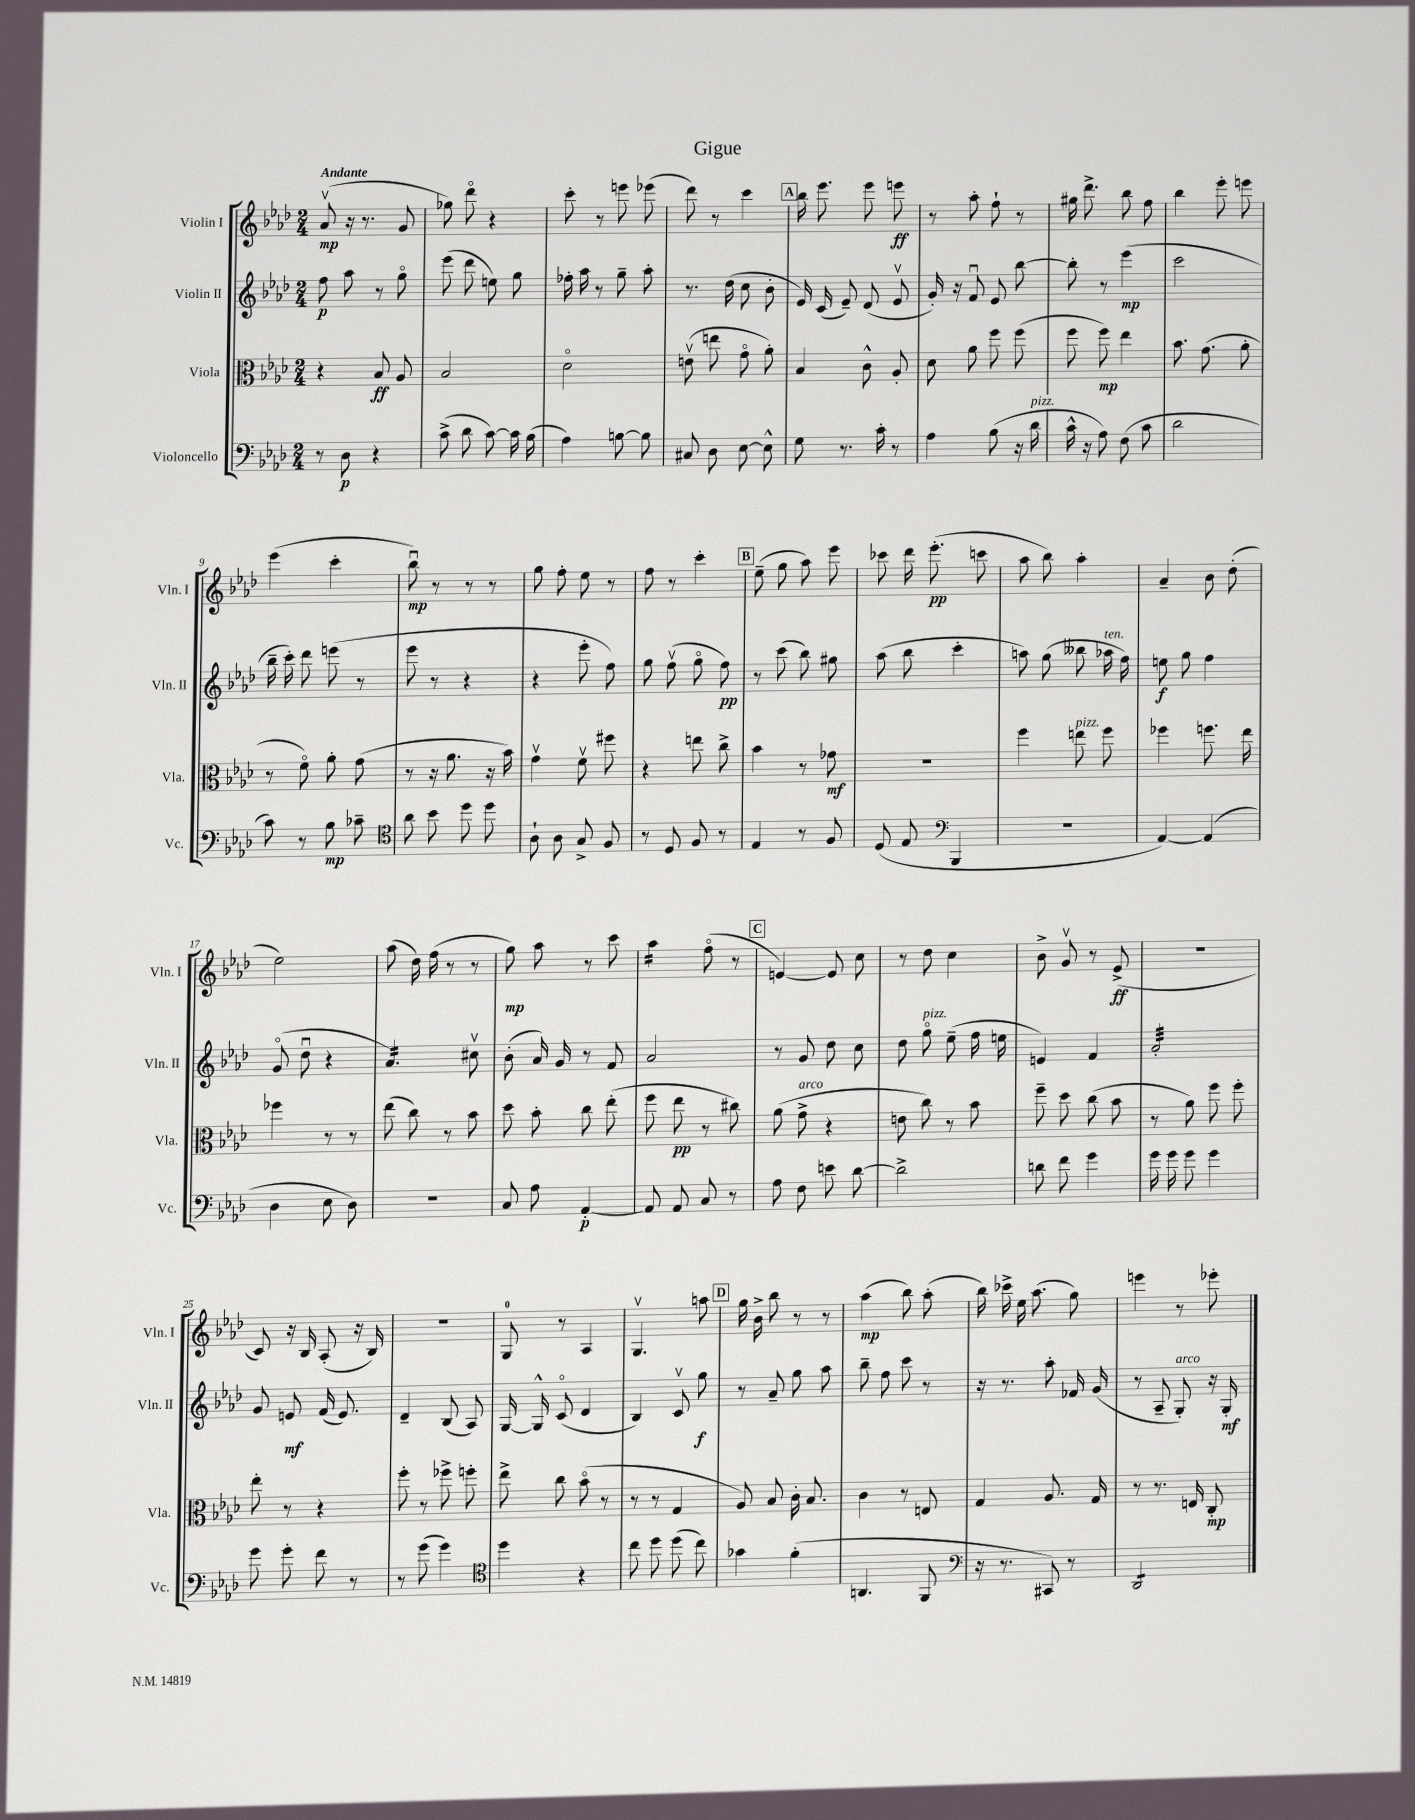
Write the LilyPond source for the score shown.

\header { title = "Gigue" }
<<
\new StaffGroup <<
\new Staff = "s0" \with { instrumentName = "Violin I" shortInstrumentName = "Vln. I" } {
    \clef treble \key aes \major \numericTimeSignature \time 2/4 \tempo "Andante"
    \autoBeamOff aes'8\upbow\mp( r16 r8. g'8 |
    ges''8) des'''8\flageolet r4 |
    c'''8-. r8 e'''8 ees'''8( |
    des'''8) r8 c'''4 |
    \mark \markup { \box "A" } bes''16 ees'''8. ees'''8 e'''8\ff |
    r8 aes''8-. f''8-! r8 |
    gis''16 des'''8.-> bes''8 f''8 |
    bes''4 ees'''8-. e'''8 |
    ees'''4( c'''4-. |
    bes''8\downbow\mp) r8 r8 r8 |
    g''8 f''8-. ees''8 r8 |
    f''8 r8 c'''4-. |
    \mark \markup { \box "B" } ees''8--( g''8 aes''8) ees'''8 |
    ces'''8 des'''16 ees'''8.-.\pp( c'''8 |
    aes''8 bes''8) aes''4-. |
    aes'4-- bes'8 des''8-.( |
    ees''2) |
    aes''8( des''16) f''16( r8 r8 |
    g''8\mp) aes''8 r8 c'''8 |
    aes''4:16 f''8\flageolet( r8 |
    \mark \markup { \box "C" } e'4~) e'8 c''8 |
    r8 des''8 c''4 |
    bes'8-> g'8\upbow r8 ees'8->\ff( |
    R2 |
    c'8) r16 bes16 aes8-.( r16 bes16) |
    r2 |
    g8-0 r8 aes4 |
    g4.\upbow a''8 |
    \mark \markup { \box "D" } g''16 bes'16-> bes''8 r8 r8 |
    aes''4\mp( bes''8) aes''8-.( |
    bes''16) ces'''16-> ees''16 aes''8.( g''8) |
    e'''4 r8 ees'''8-. \bar "|." |
}
\new Staff = "s1" \with { instrumentName = "Violin II" shortInstrumentName = "Vln. II" } {
    \clef treble \key aes \major \numericTimeSignature \time 2/4
    \autoBeamOff f''8\p aes''8 r8 g''8\flageolet |
    ees'''8( des'''8 e''8) g''8 |
    fes''16-. aes''16 r8 g''8-- aes''8-. |
    r8. des''16( c''8 bes'8-. |
    \mark \markup { \box "A" } ees'16) c'16( ees'8--) des'8( ees'8\upbow |
    g'16-.) r16 f'8\downbow ees'8 bes''8~ |
    bes''8-. r8 ees'''4\mp( |
    c'''2 |
    bes''16-- c'''16-.) des'''8 e'''8( r8 |
    ees'''8 r8 r4 |
    r4 ees'''8-. f''8) |
    g''8 f''8\upbow( g''8\flageolet f''8\pp) |
    \mark \markup { \box "B" } r8 c'''8( bes''8) gis''8 |
    aes''8( bes''8 c'''4-. |
    a''8) g''8( beses''8 aes''16^\markup { \italic "ten." } f''16) |
    e''8\f g''8 f''4 |
    g'8\flageolet( des''8\downbow r4 |
    aes'4.:16) cis''8\upbow |
    bes'8-.( aes'16) g'16 r8 f'8 |
    aes'2 |
    \mark \markup { \box "C" } r8 g'8 des''8 c''8 |
    des''8 g''8\flageolet^\markup { \italic "pizz." } ees''8--( f''16 e''16 |
    e'4) f'4 |
    aes'2:32-. |
    g'8 e'8\mf f'16( e'8.) |
    des'4-- bes8( aes8) |
    g16~ g16-^ c'8\flageolet( des'4 |
    bes4) c'8\upbow g''8\f |
    \mark \markup { \box "D" } r8 aes'8-- g''8 aes''8 |
    bes''8-- f''8 c'''8 r8 |
    r16 r8. aes''8-. fes'16 g'16( |
    r8 aes8-- g8-.^\markup { \italic "arco" }) r16 g16-.\mf \bar "|." |
}
\new Staff = "s2" \with { instrumentName = "Viola" shortInstrumentName = "Vla." } {
    \clef alto \key aes \major \numericTimeSignature \time 2/4
    \autoBeamOff r4 bes8\ff aes8 |
    bes2 |
    des'2\flageolet |
    e'8\upbow( e''8 g'8\flageolet aes'8-.) |
    \mark \markup { \box "A" } bes4 c'8-^ aes8-. |
    des'8 aes'8 f''8 f''8( |
    f''8 f''8\mp) ees''4 |
    bes'8. g'8.( aes'8-. |
    r8 f'8\flageolet) aes'8-. g'8( |
    r8 r16 aes'8. r16 bes'16) |
    g'4\upbow f'8\upbow fis''8 |
    r4 e''8 c''8-> |
    \mark \markup { \box "B" } bes'4 r8 ges'8\mf |
    R2 |
    f''4 e''8^\markup { \italic "pizz." } f''8 |
    fes''4 f''8. ees''16 |
    fes''4 r8 r8 |
    ees''8( c''8) r8 bes'8 |
    des''8 bes'8-. c''8 ees''8-.( |
    f''8 ees''8\pp r8 cis''8) |
    \mark \markup { \box "C" } aes'8( g'8->^\markup { \italic "arco" } r4 |
    e'8 c''8) r8 bes'8 |
    f''8-- des''8 c''8( bes'8 |
    r8 aes'8) f''8 f''8-. |
    ees''8-. r8 r4 |
    f''8-. r8 fes''8-> f''8-. |
    ees''8-> c''8 bes'8\flageolet( r8 |
    r8 r8 g4 |
    \mark \markup { \box "D" } aes8) bes8 c'16-. bes8. |
    c'4 r8 e8 |
    g4 aes8. g16 |
    r8 r8. e16 c8-.\mp \bar "|." |
}
\new Staff = "s3" \with { instrumentName = "Violoncello" shortInstrumentName = "Vc." } {
    \clef bass \key aes \major \numericTimeSignature \time 2/4
    \autoBeamOff r8 des8\p r4 |
    c'8->( des'8 c'8~) c'16 bes16( |
    aes4) b8~ b8 |
    cis8 des8 ees8~ ees8-^ |
    \mark \markup { \box "A" } g8 r8. c'16-. r8 |
    aes4 bes8( r16 des'16^\markup { \italic "pizz." } |
    c'16-^ r16 aes8) f8( c'8 |
    des'2 |
    c'8) r8 bes8\mp ces'8-- |
    \clef tenor aes'8 bes'8 des''8 des''8 |
    aes8-! aes8 g8-> f8 |
    r8 des8 f8 r8 |
    \mark \markup { \box "B" } ees4 r8 f8 |
    des8( ees8 \clef bass bes,,4 |
    r2 |
    aes,4~) aes,4( |
    des4 ees8 des8) |
    R2 |
    c8 aes8 aes,4~-.\p |
    aes,8 aes,8 c8 r8 |
    \mark \markup { \box "C" } aes8 f8 e'8 des'8~ |
    des'2-> |
    d'8 f'8 g'4 |
    g'16 g'16 g'8 g'4 |
    g'8 g'8-. f'8 r8 |
    r8 g'8( g'4) |
    \clef tenor des''4 r4 |
    c''8 des''8 des''8( c''8) |
    \mark \markup { \box "D" } ges'4 f'4-.( |
    a,4. f,8 |
    \clef bass r16 r8. cis,8) r8 |
    des,2:8 \bar "|." |
}
>>
>>
